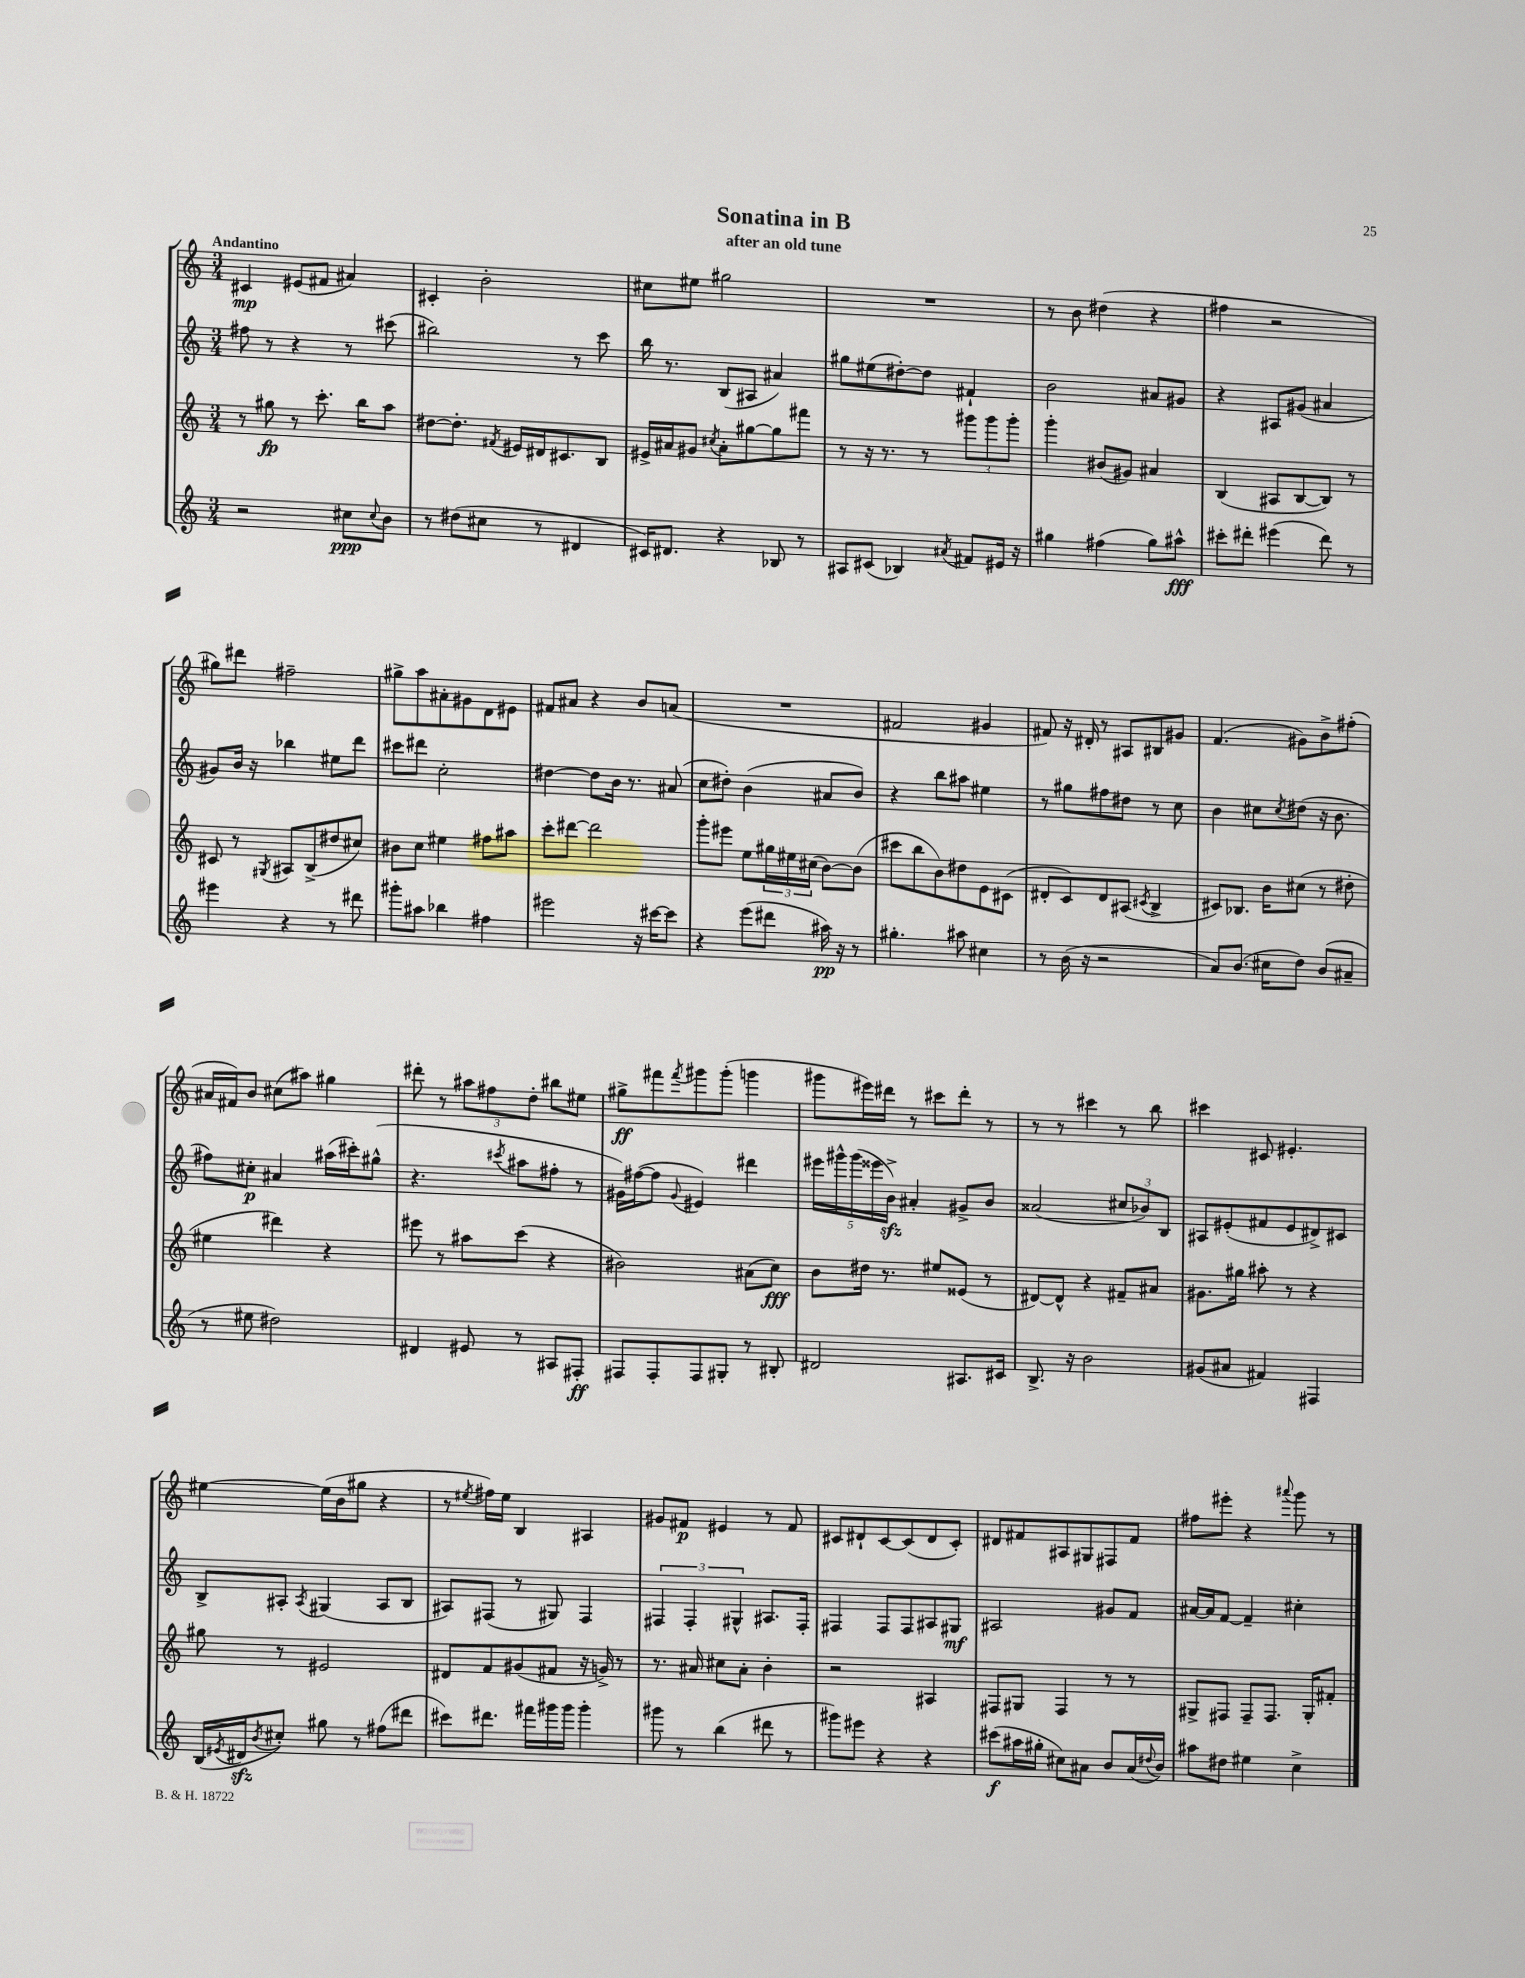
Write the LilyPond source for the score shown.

\header { title = "Sonatina in B" subtitle = "after an old tune" }
<<
\new StaffGroup <<
\new Staff = "s0" {
    \clef treble \key c \major \numericTimeSignature \time 3/4 \tempo "Andantino"
    cis'4\mp eis'8( fis'8 ais'4) |
    cis'4-. b'2-. |
    cis''8 eis''8 gis''2 |
    R2. |
    r8 b'8 dis''4( r4 |
    fis''4 r2 |
    gis''8) dis'''8 fis''2-- |
    gis''8-> a''8 ais'8-. gis'8 d'8 eis'8 |
    fis'8 ais'8 r4 b'8 a'8( |
    R2. |
    fis'2 gis'4 |
    fis'8) r16 dis'16-. r8 ais8 bis8 gis'8 |
    f'4.( gis'8) b'8-> fis''8-.( |
    ais'16 fis'16) b'8 cis''8( ais''8) gis''4 |
    dis'''8-. r8 \tuplet 3/2 { ais''8 fis''8 d''8-. } bis''8 eis''8 |
    gis''8->\ff fis'''8 \acciaccatura { fis'''8 } gis'''8 gis'''8-.( g'''4 |
    gis'''8 eis'''16) dis'''16 r8 cis'''8 dis'''8-. r8 |
    r8 r8 cis'''4 r8 b''8 |
    cis'''4 cis'8 eis'4.-. |
    eis''4~ eis''16( b'16 gis''8 r4 |
    r8 \acciaccatura { eis''8 } fis''16) eis''16 b4 ais4 |
    gis'8 fis'8\p eis'4 r8 fis'8 |
    cis'8 dis'8-! cis'8~ cis'8( dis'8 cis'8-.) |
    dis'8 fis'8 ais8 gis8 fis8 fis'8 |
    fis''8 eis'''8-. r4 \appoggiatura { ais'''8 } g'''8 r8 \bar "|." |
}
\new Staff = "s1" {
    \clef treble \key c \major \numericTimeSignature \time 3/4
    fis''8 r8 r4 r8 cis'''8( |
    bis''2) r8 c'''8 |
    b''16 r8. b8( ais8 ais'4) |
    gis''8 eis''8( dis''8~-.) dis''8 fis'4-! |
    b'2 ais'8 gis'8 |
    r4 ais8 gis'8( ais'4 |
    gis'8) b'16 r16 bes''4 eis''8 d'''8 |
    cis'''8 dis'''8 c''2-. |
    dis''4~ dis''8 b'16 r8. ais'8( |
    c''8 dis''8-.) b'4( ais'8 b'8) |
    r4 b''8 ais''8 eis''4 |
    r8 gis''8 fis''8 dis''8 r8 c''8 |
    b'4 cis''8 \acciaccatura { cis''8 } dis''8( r16 b'8. |
    fis''8) cis''8-.\p ais'4 ais''16( cis'''16-.) gis''8-^( |
    r4. \acciaccatura { cis'''8 } ais''8 fis''8-. r8 |
    gis'16) fis''16~( fis''8 \appoggiatura { gis'8 } eis'4) dis'''4 |
    \tuplet 5/4 { eis'''16 gis'''16-^ gis'''16( eisis'''16 b'16->\sfz) } ais'4-. gis'8-> b'8 |
    aisis'2( \tuplet 3/2 { cis''8 bes'8) b8 } |
    ais8 eis'8-.( fis'8 eis'8 dis'8->) cis'8 |
    b8-> ais8-. \acciaccatura { ais8 } gis4( ais8 b8 |
    ais8) fis8( r8 gis8) fis4 |
    \tuplet 3/2 { fis4 fis4-. gis4-^ } ais8. fis16-. |
    fis4 fis8 fis8 ais8 gis8\mf |
    ais2 gis'8 f'8 |
    ais'16~ ais'16 f'8~ f'4-- cis''4-. \bar "|." |
}
\new Staff = "s2" {
    \clef treble \key c \major \numericTimeSignature \time 3/4
    r8 gis''8\fp r8 c'''8.-. b''16 a''8 |
    dis''8~ dis''8.-. \acciaccatura { fis'8 } eis'16 dis'16 cis'8. b8 |
    eis'16-> ais'16 gis'8 \acciaccatura { cis''8 } ais'8-. gis''8~ gis''8 fis'''8 |
    r8 r16 r8. r8 \tuplet 3/2 { gis'''8 gis'''8 gis'''8-. } |
    g'''4-. bis'8( gis'8) ais'4 |
    b4( ais8 b8~ b8) r8 |
    cis'8 r8 \acciaccatura { gis8 } ais8 b8->( dis''8 cis''8) |
    bis'8 c''8 eis''4 fis''8 ais''8 |
    c'''8-. dis'''8~ dis'''2 |
    g'''8-. eis'''8 e''8 \tuplet 3/2 { gis''16 eis''16 cis''16( } b'8~) b'8( |
    cis'''8 b''8 b'8) dis''8 e'8 cis'8( |
    dis'8-. c'8) dis'8 ais8( \acciaccatura { cis'8 } b4-> |
    cis'8) bes8. b'16 cis''8( r8 dis''8-. |
    eis''4 dis'''4) r4 |
    eis'''8 r8 ais''8 c'''8( r4 |
    bis'2) ais'8( c''8\fff) |
    b'8 dis''16 r8. eis''8 eisis'8( r8 |
    dis'8~) dis'8-^ r4 fis'8-- ais'8 |
    gis'8. gis''16 ais''8-. r8 r4 |
    gis''8 r8 eis'2 |
    dis'8 f'8 gis'8( fis'8 r16 g'16->) r8 |
    r8. ais'16 cis''8 ais'8-. b'4-. |
    r2 ais4 |
    fis8 gis8 fis4 r8 r8 |
    gis8-> fis8 fis8-- fis8. gis16-. fis'8-. \bar "|." |
}
\new Staff = "s3" {
    \clef treble \key c \major \numericTimeSignature \time 3/4
    r2 cis''8\ppp \appoggiatura { cis''8 } b'8 |
    r8 dis''8( cis''8 r8 dis'4 |
    cis'16) dis'8. r4 bes8 r8 |
    ais8 cis'8( bes4) \acciaccatura { ais'8 } fis'8 eis'16 r16 |
    gis''4 fis''4( gis''8) ais''8-^\fff |
    cis'''8-. dis'''8-. eis'''4( dis'''8) r8 |
    eis'''4 r4 r8 dis'''8 |
    gis'''8-. ais''8 bes''4 fis''4 |
    eis'''2 r16 cis'''16~ cis'''8 |
    r4 e'''8( dis'''8 ais''16\pp) r16 r8 |
    gis''4.-. ais''8 cis''4 |
    r8 b'16( r16 r2 |
    a'8) b'8.( cis''16 d''8) b'8( ais'8-- |
    r8 eis''8 dis''2) |
    dis'4 eis'8 r8 ais8 fis8-.\ff |
    fis8 fis8-. fis8 gis8-. r8 bis8-. |
    dis'2 ais8. cis'16 |
    b8.-> r16 b'2 |
    gis'8( ais'8 fis'4) fis4 |
    b16( \acciaccatura { eis'8 } dis'16\sfz \acciaccatura { b'8 } cis''8-.) gis''8 r8 fis''8( dis'''8 |
    cis'''8) dis'''8. fis'''16 gis'''16 gis'''16 gis'''4-. |
    gis'''8 r8 b''4( dis'''8 r8 |
    gis'''8) eis'''8 r4 r4 |
    cis'''8\f( ais''16 gis''16-. cis''8) ais'8 b'8 ais'16( \appoggiatura { dis''8 } b'16) |
    ais''8 dis''8 eis''4 c''4-> \bar "|." |
}
>>
>>
\layout { \context { \Score \remove "Bar_number_engraver" } }
